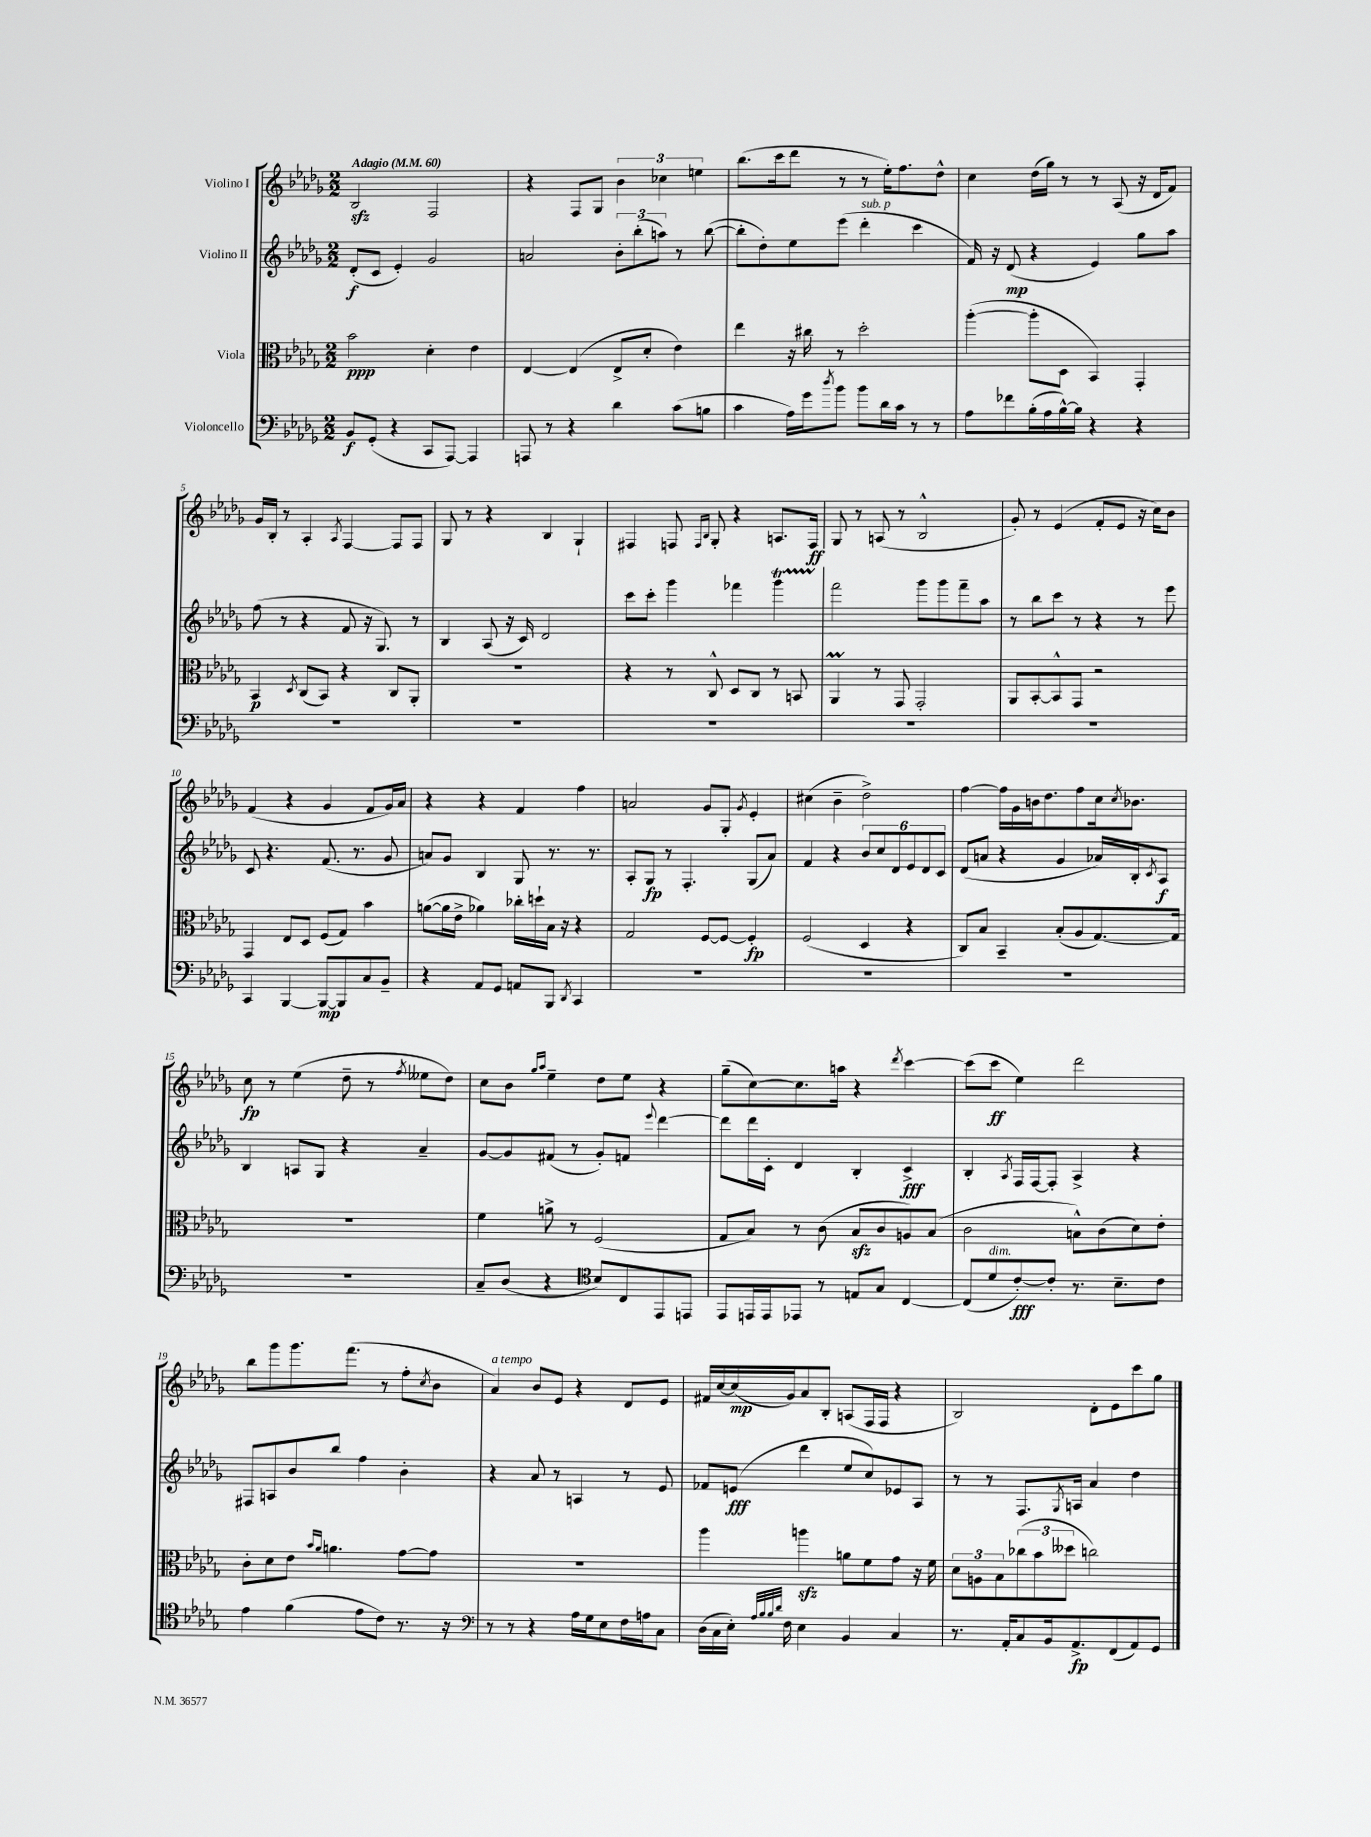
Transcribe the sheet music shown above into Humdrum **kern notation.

**kern	**dynam	**kern	**dynam	**kern	**dynam	**kern	**dynam
*part4	*part4	*part3	*part3	*part2	*part2	*part1	*part1
*staff4	*staff4	*staff3	*staff3	*staff2	*staff2	*staff1	*staff1
*I"Violoncello	*	*I"Viola	*	*I"Violino II	*	*I"Violino I	*
*clefF4	*	*clefC3	*	*clefG2	*	*clefG2	*
*k[b-e-a-d-g-]	*	*k[b-e-a-d-g-]	*	*k[b-e-a-d-g-]	*	*k[b-e-a-d-g-]	*
*M2/2	*	*M2/2	*	*M2/2	*	*M2/2	*
*MM60	*	*MM60	*	*MM60	*	*MM60	*
=1	=1	=1	=1	=1	=1	=1	=1
!	!	!	!	!	!	!LO:TX:a:B:t=Adagio	!
8BB-/L	f	2b-\	ppp	(8d-'/L	f	2B-zz/	.
(8GG-'/J	.	.	.	8c/J	.	.	.
4r	.	.	.	4e-'/)	.	.	.
8CC/L	.	4d-'\	.	2g-/	.	2F/	.
[8AAA-/J)	.	.	.	.	.	.	.
4AAA-/]	.	4e-\	.	.	.	.	.
=2	=2	=2	=2	=2	=2	=2	=2
8AAAn/	.	[4E-/	.	2an/	.	4r	.
8r	.	.	.	.	.	.	.
4r	.	(4E-/]	.	.	.	8F/L	.
.	.	.	.	.	.	8G-/J	.
4d-\	.	8E-^/L	.	12b-'\L	.	6b-\	.
.	.	.	.	(12bb-'\	.	.	.
.	.	8d-'/J	.	.	.	.	.
.	.	.	.	12aan\J)	.	6cc-X\	.
(8c\L	.	4e-\)	.	8r	.	.	.
.	.	.	.	.	.	6een\	.
8Bn\J	.	.	.	([8bb-\	.	.	.
=3	=3	=3	=3	=3	=3	=3	=3
4c\	.	4ee-\	.	8bb-'\L]	.	(8.bb-\L	.
.	.	.	.	8dd-'\)	.	.	.
.	.	.	.	.	.	16ccc\k	.
16A-\LL)	.	16r	.	8ee-\	.	8ddd-\J	.
16g-\J	.	16cc#X\	.	.	.	.	.
8qdd-/	.	.	.	.	.	.	.
8b-\J	.	8r	.	(8eee-\J	.	8r	.
!	!	!	!	!LO:TX:a:i:t=sub. p	!	!	!
8b-\L	.	2dd-'\	.	4ddd-'\	.	8r	.
16d-\L	.	.	.	.	.	16ee-'\KL)	.
16c\JJ	.	.	.	.	.	8.ff\	.
8r	.	.	.	4ccc\	.	.	.
8r	.	.	.	.	.	8dd-^^\J	.
=4	=4	=4	=4	=4	=4	=4	=4
8A-\L	.	([4aa-'\	.	16f/)	.	4cc\	.
.	.	.	.	16r	.	.	.
8f-X\	.	.	.	(8d-/	mp	.	.
(16B-'\L	.	8aa-'\L]	.	4r	.	(16dd-\LL	.
16A-\	.	.	.	.	.	16gg-\JJ)	.
[16B-^^\)	.	8D-\J	.	.	.	8r	.
16B-\JJ]	.	.	.	.	.	.	.
4r	.	4BB-/)	.	4e-/)	.	8r	.
.	.	.	.	.	.	(8A-/	.
4r	.	4GG-'/	.	8gg-\L	.	16r	.
.	.	.	.	.	.	16d-/KL	.
.	.	.	.	8aa-\J	.	8f/J)	.
!!LO:LB:g=z
=5	=5	=5	=5	=5	=5	=5	=5
1r	.	4BB-/	p	(8ff\	.	16g-/LL	.
.	.	.	.	.	.	16B-'/JJ	.
.	.	.	.	8r	.	8r	.
.	.	8qD-/	.	.	.	.	.
.	.	(8C/L	.	4r	.	4A-'/	.
.	.	8BB-/J)	.	.	.	.	.
.	.	.	.	.	.	8qA-/	.
.	.	4r	.	8f/	.	[4F/	.
.	.	.	.	16r	.	.	.
.	.	.	.	8.G-/)	.	.	.
.	.	8C/L	.	.	.	8F/L]	.
.	.	8AA-'/J	.	8r	.	8F/J	.
=6	=6	=6	=6	=6	=6	=6	=6
1r	.	1r	.	4B-/	.	8G-/	.
.	.	.	.	.	.	8r	.
.	.	.	.	(8A-/	.	4r	.
.	.	.	.	16r	.	.	.
.	.	.	.	16c/)	.	.	.
.	.	.	.	2d-/	.	4B-/	.
.	.	.	.	.	.	4G-`/	.
=7	=7	=7	=7	=7	=7	=7	=7
1r	.	4r	.	8ccc\L	.	4F#X/	.
.	.	.	.	8ccc'\J	.	.	.
.	.	8r	.	4ggg-\	.	8Fn/	.
.	.	.	.	.	.	16qqF/LL	.
.	.	.	.	.	.	16qqB-/JJ	.
.	.	8C^^/	.	.	.	8G-'/	.
.	.	8D-/L	.	4fff-X\	.	4r	.
.	.	8C/J	.	.	.	.	.
.	.	8r	.	4ggg-T\	.	8.An/L	.
.	.	8BBn/	.	.	.	.	.
.	.	.	.	.	.	16F/Jk	ff
=8	=8	=8	=8	=8	=8	=8	=8
1r	.	4AA-M/	.	2fff\	.	8G-/	.
.	.	.	.	.	.	8r	.
.	.	8r	.	.	.	(8An/	.
.	.	8GG-/	.	.	.	8r	.
.	.	2GG-'/	.	8ggg-\L	.	2B-^^/	.
.	.	.	.	8ggg-\	.	.	.
.	.	.	.	8fff~\	.	.	.
.	.	.	.	8aa-\J	.	.	.
=9	=9	=9	=9	=9	=9	=9	=9
1r	.	8AA-/L	.	8r	.	8g-'/)	.
.	.	[8BB-'/	.	8bb-\L	.	8r	.
.	.	8BB-^^/]	.	8ccc\J	.	(4e-/	.
.	.	8GG-/J	.	8r	.	.	.
.	.	2r	.	4r	.	8f'/L	.
.	.	.	.	.	.	8e-/J	.
.	.	.	.	8r	.	16r	.
.	.	.	.	.	.	16cc\KL)	.
.	.	.	.	8eee-\	.	8b-\J	.
!!LO:LB:g=z
=10	=10	=10	=10	=10	=10	=10	=10
4CC/	.	4GG-/	.	8c/	.	(4f/	.
.	.	.	.	4.r	.	.	.
[4BBB-/	.	8E-/L	.	.	.	4r	.
.	.	8D-/J	.	.	.	.	.
8BBB-/L_	mp	(8F/L	.	(8.f/	.	4g-/	.
8BBB-/]	.	8G-/J)	.	.	.	.	.
.	.	.	.	8.r	.	.	.
8C/	.	4b-\	.	.	.	8f/L	.
8BB-~/J	.	.	.	8g-/	.	16g-/L)	.
.	.	.	.	.	.	16a-/JJ	.
=11	=11	=11	=11	=11	=11	=11	=11
4r	.	([8an\L	.	8an/L)	.	4r	.
.	.	16a\L]	.	8g-/J	.	.	.
.	.	16e-^\JJ	.	.	.	.	.
8AA-/L	.	4a-X\)	.	4B-/	.	4r	.
8GG-/J	.	.	.	.	.	.	.
8AAn/L	.	16cc-X'\LL	.	8G-/	.	4f/	.
.	.	16ddn`\	.	.	.	.	.
8BBB-/J	.	16B-\JJ	.	8.r	.	.	.
.	.	16r	.	.	.	.	.
8qDD-/	.	.	.	.	.	.	.
4CC/	.	4r	.	.	.	4ff\	.
.	.	.	.	8.r	.	.	.
=12	=12	=12	=12	=12	=12	=12	=12
1r	.	2G-/	.	8A-'/L	.	2an/	.
.	.	.	.	8G-/J	fp	.	.
.	.	.	.	8r	.	.	.
.	.	.	.	4.F'/	.	.	.
.	.	[8F/L	.	.	.	8g-/L	.
.	.	8F/J_	.	.	.	8G-'/J	.
.	.	.	.	.	.	8qg-/	.
.	.	4F'/]	fp	(8G-/L	.	4e-'/	.
.	.	.	.	8a-/J)	.	.	.
=13	=13	=13	=13	=13	=13	=13	=13
1r	.	(2F/	.	4f/	.	(4cc#X\	.
.	.	.	.	4r	.	4b-~\	.
.	.	4D-/	.	12b-/L	.	2dd-^\)	.
.	.	.	.	12cc/	.	.	.
.	.	.	.	12d-/	.	.	.
.	.	4r	.	12e-/	.	.	.
.	.	.	.	12d-/	.	.	.
.	.	.	.	12c/J	.	.	.
=14	=14	=14	=14	=14	=14	=14	=14
1r	.	8C/L)	.	(8d-/L	.	[4ff\	.
.	.	8B-/J	.	8an/J	.	.	.
.	.	4BB-~/	.	4r	.	16ff\LL]	.
.	.	.	.	.	.	16g-\	.
.	.	.	.	.	.	16bn\J	.
.	.	.	.	.	.	8.dd-\	.
.	.	(8B-'/L	.	4g-/	.	.	.
.	.	8A-/	.	.	.	8ff\	.
.	.	[8.G-/)	.	16a-X/LL)	.	16cc\k	.
.	.	.	.	.	.	8qcc/	.
.	.	.	.	16B-'/J	.	8.b-X\J	.
.	.	.	.	8qc/	.	.	.
.	.	.	.	8A-/J	f	.	.
.	.	16G-/Jk]	.	.	.	.	.
!!LO:LB:g=z
=15	=15	=15	=15	=15	=15	=15	=15
1r	.	1r	.	4B-/	.	8cc\	fp
.	.	.	.	.	.	8r	.
.	.	.	.	8An/L	.	(4ee-\	.
.	.	.	.	8G-/J	.	.	.
.	.	.	.	4r	.	8dd-~\	.
.	.	.	.	.	.	8r	.
.	.	.	.	.	.	8qff/	.
.	.	.	.	4a-~/	.	8ee--X\L	.
.	.	.	.	.	.	8dd-\J)	.
=16	=16	=16	=16	=16	=16	=16	=16
8C~/L	.	4f\	.	[8g-/L	.	8cc\L	.
(8D-/J	.	.	.	8g-/]	.	8b-\J	.
.	.	.	.	.	.	16qqgg-/LL	.
.	.	.	.	.	.	16qqaa-/JJ	.
4r	.	8an^\	.	(8f#X/J	.	4ee-~\	.
.	.	8r	.	8r	.	.	.
*clefC4	*	*	*	*	*	*	*
8B-/L)	.	(2F/	.	8g-'/L)	.	8dd-\L	.
8C/	.	.	.	8fn/J	.	8ee-\J	.
.	.	.	.	8qqeee-/	.	.	.
8EE-/	.	.	.	[4ddd-\	.	4r	.
8EEn/J	.	.	.	.	.	.	.
=17	=17	=17	=17	=17	=17	=17	=17
8EE-/L	.	8G-/L	.	8ddd-\L]	.	(8gg-~\L	.
16EEn/L	.	8B-/J)	.	16ddd-\L	.	[8cc\)	.
16EE/J	.	.	.	16c'\JJ	.	.	.
8EE-X/J	.	8r	.	4d-/	.	8.cc\]	.
8r	.	(8c\	.	.	.	.	.
.	.	.	.	.	.	16aan\Jk	.
8En/L	.	8B-zz/L	.	4B-'/	.	4r	.
8G-/J	.	8c/	.	.	.	.	.
.	.	.	.	.	.	8qddd-/	.
[4C/	.	8An/)	.	4c^/	fff	[4ccc\	.
.	.	(8B-/J	.	.	.	.	.
=18	=18	=18	=18	=18	=18	=18	=18
(8C/L]	.	2c\	.	4B-'/	.	(8ccc\L]	.
!LO:TX:a:i:t=dim.	!	!	!	!	!	!	!
8d-/	.	.	.	.	.	8ccc\J	ff
.	.	.	.	8qA-/	.	.	.
[8c'/)	fff	.	.	16F/LL	.	4ee-\)	.
.	.	.	.	[16F/J	.	.	.
8c'/J]	.	.	.	8F'/J]	.	.	.
8.r	.	8Bn^^\L)	.	4A-^/	.	2ddd-\	.
.	.	(8c\	.	.	.	.	.
8.B-~\L	.	.	.	.	.	.	.
.	.	8d-\)	.	4r	.	.	.
8c\J	.	8e-'\J	.	.	.	.	.
!!LO:LB:g=z
=19	=19	=19	=19	=19	=19	=19	=19
4e-\	.	8c'\L	.	8F#X/L	.	8bb-\L	.
.	.	8d-\	.	8An/	.	8ggg-\	.
(4f\	.	8e-\J	.	8b-/	.	8.ggg-\	.
.	.	16qqb-/LL	.	.	.	.	.
.	.	16qqa-/JJ	.	.	.	.	.
.	.	4.an\	.	8bb-/J	.	.	.
.	.	.	.	.	.	(8.fff\J	.
8e-\L	.	.	.	4ff\	.	.	.
8c\J)	.	.	.	.	.	8r	.
8.r	.	[8g-\L	.	4b-'\	.	8ff'\L	.
.	.	.	.	.	.	8qcc/	.
.	.	8g-\J]	.	.	.	8b-\J	.
16r	.	.	.	.	.	.	.
=20	=20	=20	=20	=20	=20	=20	=20
*clefF4	*	*	*	*	*	*	*
!	!	!	!	!	!	!LO:TX:a:i:t=a tempo	!
8r	.	1r	.	4r	.	4a-/)	.
8r	.	.	.	.	.	.	.
4r	.	.	.	8a-/	.	8b-/L	.
.	.	.	.	8r	.	8e-/J	.
16A-\LL	.	.	.	4An/	.	4r	.
16G-\J	.	.	.	.	.	.	.
8E-\	.	.	.	.	.	.	.
16F\L	.	.	.	8r	.	8d-/L	.
16An\J	.	.	.	.	.	.	.
8C\J	.	.	.	8e-/	.	8e-/J	.
=21	=21	=21	=21	=21	=21	=21	=21
(16D-\LL	.	4aa-\	.	8f-X/L	.	16f#X/LL	.
16C\	.	.	.	.	.	[16cc/	.
16E-'\JJ)	.	.	.	(8en/J	fff	(16cc/]	mp
32qqA-/LLL	.	.	.	.	.	.	.
32qqB-/	.	.	.	.	.	.	.
32qqB-/	.	.	.	.	.	.	.
32qqd-/JJJ	.	.	.	.	.	.	.
16F\	.	.	.	.	.	16g-/J)	.
4E-\	.	4aanzz\	.	4ddd-\	.	8a-/	.
.	.	.	.	.	.	8B-'/J	.
4BB-/	.	8an\L	.	8ee-/L	.	(8An/L	.
.	.	8f\	.	8cc/)	.	16F/L	.
.	.	.	.	.	.	16F/JJ	.
4C/	.	8g-\J	.	8e-X/	.	4r	.
.	.	16r	.	8A-/J	.	.	.
.	.	16f\	.	.	.	.	.
=22	=22	=22	=22	=22	=22	=22	=22
8.r	.	12d-\L	.	8r	.	2B-/)	.
.	.	12An\	.	.	.	.	.
.	.	.	.	8r	.	.	.
.	.	12B-\	.	.	.	.	.
16AA-'/KL	.	.	.	.	.	.	.
8C/	.	(12cc-X\	.	8.F/L	.	.	.
.	.	12b-\	.	.	.	.	.
16BB-/k	.	.	.	.	.	.	.
.	.	12dd--X\J	.	.	.	.	.
.	.	.	.	8qG-/	.	.	.
8.AA-^/	fp	.	.	16An/Jk	.	.	.
.	.	2ccn\)	.	4a-/	.	8d-'\L	.
(8FF/	.	.	.	.	.	8e-\	.
8AA-/)	.	.	.	4dd-\	.	8ccc\	.
8GG-/J	.	.	.	.	.	8gg-\J	.
==	==	==	==	==	==	==	==
*-	*-	*-	*-	*-	*-	*-	*-
